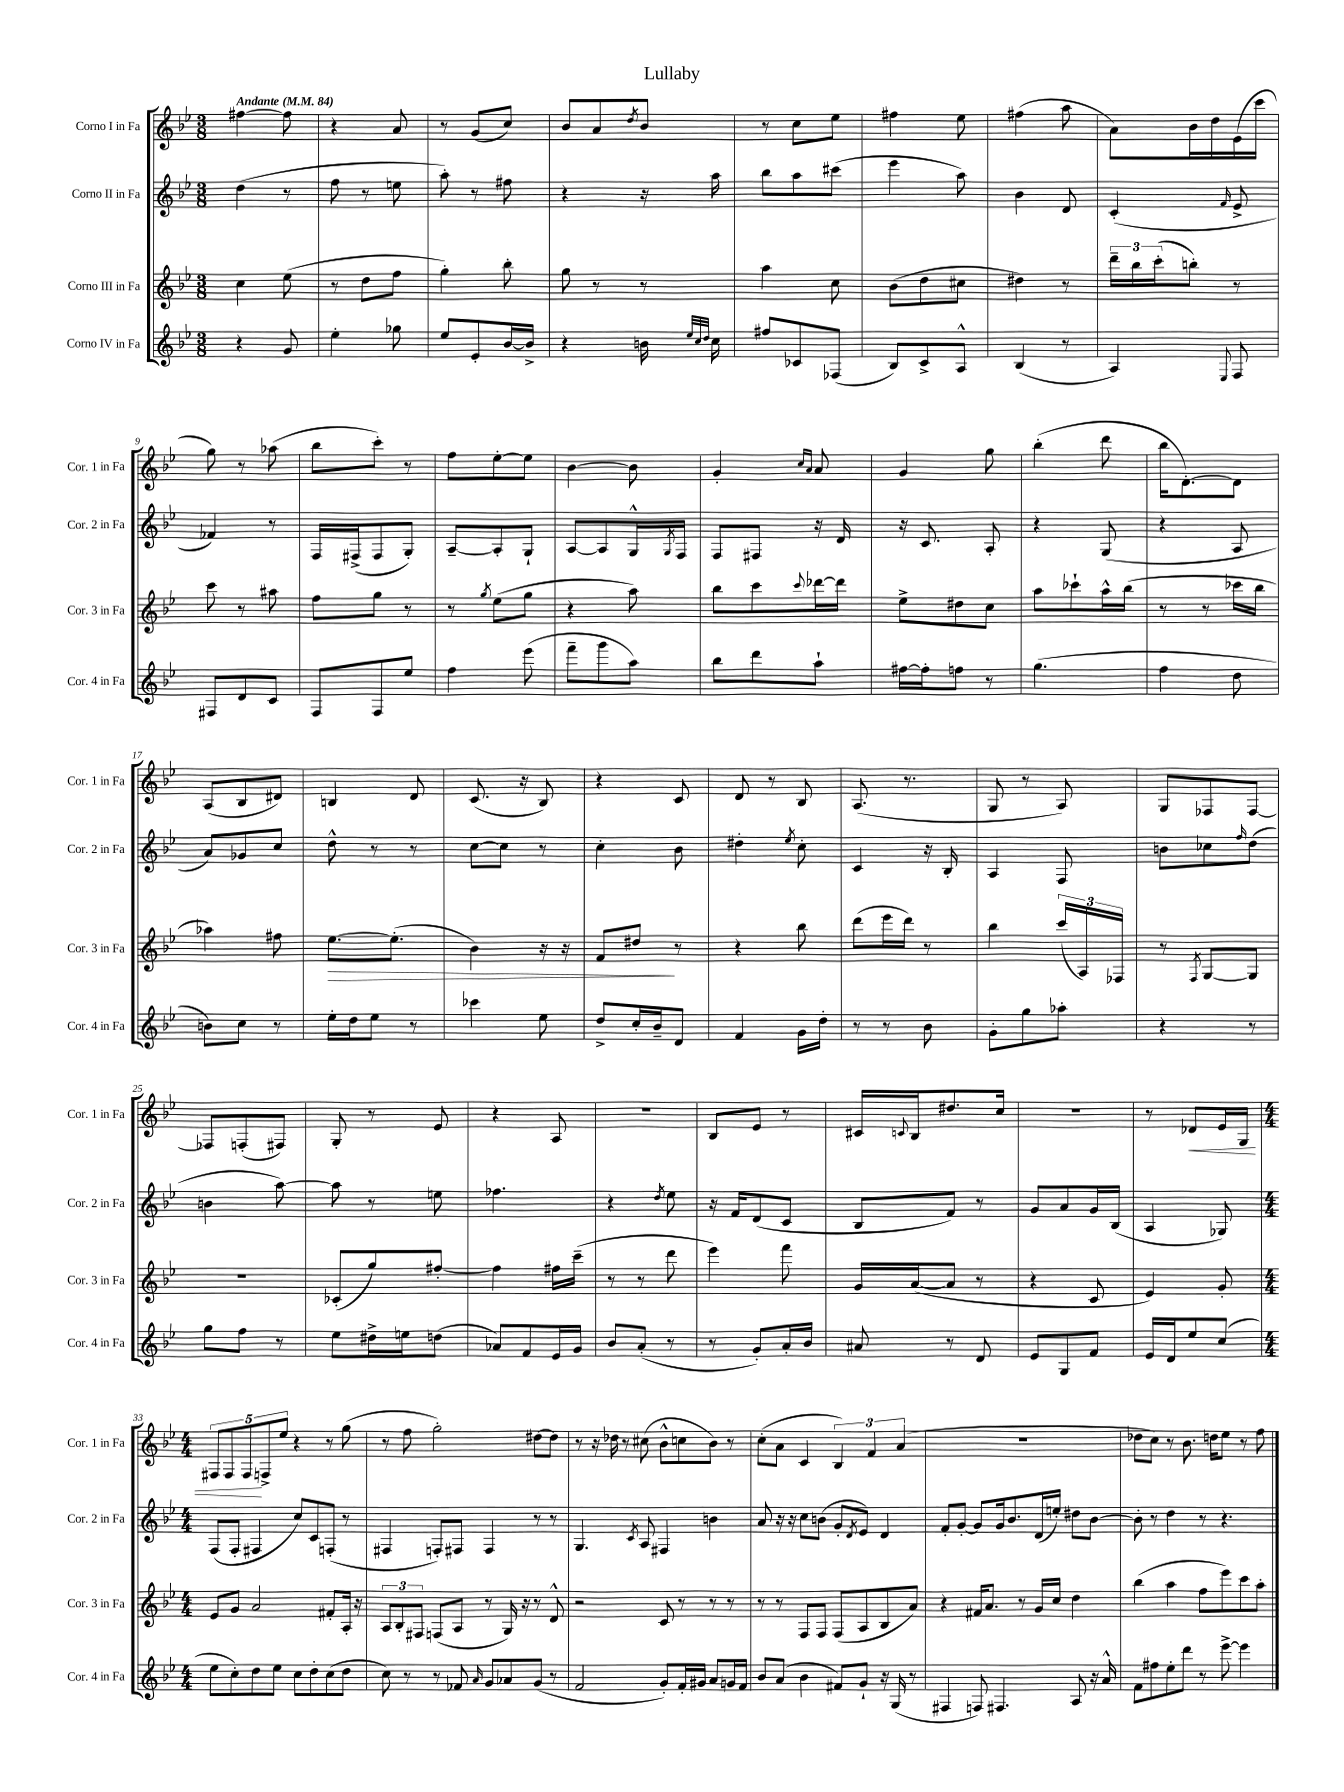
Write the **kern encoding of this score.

**kern	**kern	**dynam	**kern	**kern	**dynam
*part4	*part3	*part3	*part2	*part1	*part1
*staff4	*staff3	*staff3	*staff2	*staff1	*staff1
*I"Corno IV in Fa	*I"Corno III in Fa	*	*I"Corno II in Fa	*I"Corno I in Fa	*
*I'Cor. 4 in Fa	*I'Cor. 3 in Fa	*	*I'Cor. 2 in Fa	*I'Cor. 1 in Fa	*
*clefG2	*clefG2	*	*clefG2	*clefG2	*
*k[b-e-]	*k[b-e-]	*	*k[b-e-]	*k[b-e-]	*
*M3/8	*M3/8	*	*M3/8	*M3/8	*
*MM84	*MM84	*	*MM84	*MM84	*
=1	=1	=1	=1	=1	=1
!	!	!	!	!LO:TX:a:B:t=Andante	!
4r	4cc\	.	(4dd\	[4ff#X\	.
8g/	(8ee-\	.	8r	8ff#\]	.
=2	=2	=2	=2	=2	=2
4ee-'\	8r	.	8ff\	4r	.
.	8dd\L	.	8r	.	.
8gg-X\	8ff\J	.	8een\	8a/	.
=3	=3	=3	=3	=3	=3
8ee-/L	4gg'\)	.	8aa'\)	8r	.
8e-'/	.	.	8r	(8g/L	.
[16b-/L	8bb-'\	.	8ff#X\	8cc/J)	.
16b-^/JJ]	.	.	.	.	.
=4	=4	=4	=4	=4	=4
4r	8gg\	.	4r	8b-/L	.
.	8r	.	.	8a/	.
.	.	.	.	8qdd/	.
16bn\	8r	.	16r	8b-/J	.
32qqee-/LLL	.	.	.	.	.
32qqcc/	.	.	.	.	.
32qqdd/JJJ	.	.	.	.	.
16cc\	.	.	16aa\	.	.
=5	=5	=5	=5	=5	=5
8ff#X/L	4aa\	.	8bb-\L	8r	.
8c-X/	.	.	8aa\	8cc\L	.
(8F-X/J	8cc\	.	(8ccc#X\J	8ee-\J	.
=6	=6	=6	=6	=6	=6
8B-/L)	(8b-\L	.	4eee-\	4ff#X\	.
8c^/	8dd\	.	.	.	.
8A^^/J	8cc#X\J	.	8aa\)	8ee-\	.
=7	=7	=7	=7	=7	=7
(4B-/	4dd#X\)	.	4b-\	(4ff#X\	.
8r	8r	.	8d/	8aa\	.
=8	=8	=8	=8	=8	=8
4A/)	24ddd~\LL	.	(4c'/	8a\L)	.
.	24bb-\	.	.	.	.
.	(24ccc'\J	.	.	.	.
.	8bbn'\J)	.	.	16b-\L	.
.	.	.	.	16dd\	.
8qqE-/	.	.	16qqf/	.	.
8F/	8r	.	8e-^/	(16e-\	.
.	.	.	.	16ccc\JJ	.
!!LO:LB:g=z
=9	=9	=9	=9	=9	=9
8F#X/L	8ccc\	.	4f-X/)	8gg\)	.
8d/	8r	.	.	8r	.
8c/J	8aa#X\	.	8r	(8aa-X\	.
=10	=10	=10	=10	=10	=10
8F/L	8ff\L	.	16F/LL	8bb-\L	.
.	.	.	(16F#X^/J	.	.
8F/	8gg\J	.	8F#/	8ccc'\J)	.
8ee-/J	8r	.	8G'/J)	8r	.
=11	=11	=11	=11	=11	=11
4ff\	8r	.	[8A~/L	8ff\L	.
.	8qgg/	.	.	.	.
.	(8ee-\L	.	8A'/]	[8ee-'\	.
(8eee-\	8gg\J	.	8G`/J	8ee-\J]	.
=12	=12	=12	=12	=12	=12
8fff~\L	4r	.	[8A/L	[4b-\	.
8ggg\	.	.	8A/]	.	.
8aa\J)	8aa\)	.	16G^^/L	8b-\]	.
.	.	.	8qG/	.	.
.	.	.	16F/JJ	.	.
=13	=13	=13	=13	=13	=13
8bb-\L	8bb-\L	.	8F/L	4g'/	.
8ddd\	8ccc\	.	8F#X/J	.	.
.	.	.	.	16qqcc/LL	.
.	8qqccc/	.	.	16qqa/JJ	.
8aa`\J	[16ddd-X\L	.	16r	8a/	.
.	16ddd-\JJ]	.	16d/	.	.
=14	=14	=14	=14	=14	=14
[16ff#X\LL	8ee-^\L	.	16r	4g/	.
16ff#'\J]	.	.	8.c/	.	.
8ffn\J	8dd#X\	.	.	.	.
8r	8cc\J	.	8A'/	8gg\	.
=15	=15	=15	=15	=15	=15
(4.gg\	8aa\L	.	4r	(4bb-'\	.
.	8ccc-X`\	.	.	.	.
.	16aa^^\L	.	(8G/	8ddd\	.
.	(16bb-\JJ	.	.	.	.
=16	=16	=16	=16	=16	=16
4ff\	8r	.	4r	16bb-\KL	.
.	.	.	.	[8.d'\)	.
.	8r	.	.	.	.
8dd\	16ccc-X\LL	.	8A/	8d\J]	.
.	16bb-\JJ	.	.	.	.
!!LO:LB:g=z
=17	=17	=17	=17	=17	=17
8bn\L)	4aa-X\)	.	8a/L)	(8A/L	.
8cc\J	.	.	8g-X/	8B-/	.
8r	8ff#X\	.	8cc/J	8d#X/J)	.
=18	=18	=18	=18	=18	=18
!	!	!LO:HP:b	!	!	!
16ee-'\LL	[8.ee-\L	>	8dd^^\	4Bn/	.
16dd\J	.	.	.	.	.
8ee-\J	.	.	8r	.	.
.	(8.ee-'\J]	.	.	.	.
8r	.	.	8r	8d/	.
=19	=19	=19	=19	=19	=19
4ccc-X\	4b-\)	.	[8cc\L	(8.c/	.
.	.	.	8cc\J]	.	.
.	.	.	.	16r	.
8ee-\	16r	.	8r	8B-/)	.
.	16r	.	.	.	.
=20	=20	=20	=20	=20	=20
8dd^/L	8f/L	.	4cc'\	4r	.
16cc'/L	8dd#X/J	.	.	.	.
16b-~/J	.	.	.	.	.
8d/J	8r	]	8b-\	8c/	.
=21	=21	=21	=21	=21	=21
4f/	4r	.	4dd#X'\	8d/	.
.	.	.	.	8r	.
.	.	.	8qee-/	.	.
16g\LL	8bb-\	.	8cc'\	8B-/	.
16dd'\JJ	.	.	.	.	.
=22	=22	=22	=22	=22	=22
8r	(8ddd\L	.	4c/	(8.A/	.
8r	16eee-\L	.	.	.	.
.	16ddd\JJ)	.	.	8.r	.
8b-\	8r	.	16r	.	.
.	.	.	16B-'/	.	.
=23	=23	=23	=23	=23	=23
8g'\L	4bb-\	.	4A/	8G/	.
8gg\	.	.	.	8r	.
8aa-X'\J	(24ccc/LL	.	8F/	8A/)	.
.	24A/)	.	.	.	.
.	24F-X/JJ	.	.	.	.
=24	=24	=24	=24	=24	=24
4r	8r	.	8bn\L	8G/L	.
.	8qF/	.	.	.	.
.	[8G/L	.	8cc-X\	8F-X/	.
.	.	.	16qqff/	.	.
8r	8G/J]	.	(8dd\J	[8F-/J	.
!!LO:LB:g=z
=25	=25	=25	=25	=25	=25
8gg\L	4.r	.	4bn\	8F-X/L]	.
8ff\J	.	.	.	(8Fn'/	.
8r	.	.	[8aa\)	8F#X/J)	.
=26	=26	=26	=26	=26	=26
8ee-\L	(8c-X'/L	.	8aa\]	8G'/	.
16dd#X^\L	8gg/)	.	8r	8r	.
16een\J	.	.	.	.	.
(8ddn\J	[8ff#X'/J	.	8een\	8e-/	.
=27	=27	=27	=27	=27	=27
8a-X/L)	4ff#\]	.	4.ff-X\	4r	.
8f/	.	.	.	.	.
16e-/L	16ff#X\LL	.	.	8A/	.
16g/JJ	(16ccc~\JJ	.	.	.	.
=28	=28	=28	=28	=28	=28
8b-/L	8r	.	4r	4.r	.
(8a'/J	8r	.	.	.	.
.	.	.	8qdd/	.	.
8r	8ddd\	.	8ee-\	.	.
=29	=29	=29	=29	=29	=29
8r	4eee-\)	.	16r	8B-/L	.
.	.	.	16f/KL	.	.
8g'/L)	.	.	(8d/	8e-/J	.
16a'/L	8fff\	.	8c/J	8r	.
16b-/JJ	.	.	.	.	.
=30	=30	=30	=30	=30	=30
8a#X/	16g/LL	.	8B-/L	16c#X/LL	.
.	.	.	.	8qqcn/	.
.	([16a/J	.	.	16B-/J	.
8r	8a/J]	.	8f/J)	8.dd#X/	.
8d/	8r	.	8r	.	.
.	.	.	.	16cc/Jk	.
=31	=31	=31	=31	=31	=31
8e-/L	4r	.	8g/L	4.r	.
8G/	.	.	8a/	.	.
8f/J	8c/	.	16g/L	.	.
.	.	.	(16B-/JJ	.	.
=32	=32	=32	=32	=32	=32
16e-/LL	4e-/)	.	4A/	8r	.
16d/J	.	.	.	.	.
!	!	!	!	!	!LO:HP:b
8ee-/	.	.	.	8d-X/L	<
(8cc/J	8g'/	.	8G-X/)	16e-/L	.
.	.	.	.	16G/JJ	.
!!LO:LB:g=z
=33	=33	=33	=33	=33	=33
*M4/4	*M4/4	*	*M4/4	*M4/4	*
8ee-\L	8e-/L	.	(8F/L	10F#X/L	.
.	.	.	.	10F#/	.
8cc'\)	8g/J	.	8F'/J	.	.
.	.	.	.	10F#/	.
8dd\	2a/	.	4F#X/	.	.
.	.	.	.	10Fn^/	[
8ee-\J	.	.	.	.	.
.	.	.	.	10ee-/J	.
8cc\L	.	.	8cc/L)	4r	.
8dd'\	.	.	8c/	.	.
(8cc\	8f#X'/L	.	(8Fn'/J	8r	.
8dd\J	16A'/Jk	.	8r	(8gg\	.
.	16r	.	.	.	.
=34	=34	=34	=34	=34	=34
8cc\)	12A/L	.	4F#X/	8r	.
.	12B-'/	.	.	.	.
8r	.	.	.	8ff\	.
.	12F#X/J	.	.	.	.
8r	(8Fn/L	.	8Fn'/L)	2gg'\)	.
8f-X/	8A/J	.	8F#X/J	.	.
16qqa/	.	.	.	.	.
8g/L	8r	.	4F#/	.	.
8a-X/	16G/)	.	.	.	.
.	16r	.	.	.	.
(8g/J	8r	.	8r	[8dd#X\L	.
8r	8d^^/	.	8r	8dd#\J]	.
=35	=35	=35	=35	=35	=35
2f/	2r	.	4.G/	8r	.
.	.	.	.	16r	.
.	.	.	.	16dd-X\	.
.	.	.	.	8r	.
.	.	.	8qc/	.	.
.	.	.	8A/	(8cc#X\	.
8g'/L)	8c/	.	4F#X/	8b-^^\L	.
16f'/L	8r	.	.	8ccn\	.
16g#X/JJ	.	.	.	.	.
8a/L	8r	.	4bn\	8b-\J)	.
16gn/L	8r	.	.	8r	.
16f/JJ	.	.	.	.	.
=36	=36	=36	=36	=36	=36
8b-/L	8r	.	8a/	(8cc'\L	.
(8a/J	8r	.	16r	8a\J	.
.	.	.	16r	.	.
4b-\	8F/L	.	8cc\L	4c/	.
.	8F/J	.	(8bn\J	.	.
8f#X/L)	(8F/L	.	8g'/L	6B-/)	.
.	.	.	8qd/	.	.
8g`/J	8A/	.	8e-/J)	.	.
.	.	.	.	6f/	.
16r	8B-/	.	4d/	.	.
(16G/	.	.	.	.	.
.	.	.	.	(6a/	.
8r	8a/J)	.	.	.	.
=37	=37	=37	=37	=37	=37
4F#X/	4r	.	8f'/L	1r	.
.	.	.	[8g'/J	.	.
8Fn/)	16f#X/KL	.	8g/L]	.	.
.	8.a/J	.	.	.	.
4.F#X/	.	.	16g/k	.	.
.	.	.	8.b-/	.	.
.	8r	.	.	.	.
.	16g/LL	.	(16d/L	.	.
.	16cc/JJ	.	16een'/JJ)	.	.
8A/	4dd\	.	8dd#X\L	.	.
16r	.	.	[8b-\J	.	.
16a^^/	.	.	.	.	.
=38	=38	=38	=38	=38	=38
8f\L	(4bb-\	.	8b-'\]	8dd-X\L	.
8ff#X\	.	.	8r	8cc\J)	.
8ee-'\	4aa\	.	4dd\	8r	.
8ddd\J	.	.	.	8.b-\	.
8r	8ff\L	.	8r	.	.
.	.	.	.	16ddn\KL	.
[8eee-^\	8eee-\)	.	4.r	8ee-\J	.
4eee-\]	8ccc\	.	.	8r	.
.	8aa'\J	.	.	8ff\	.
==	==	==	==	==	==
*-	*-	*-	*-	*-	*-
